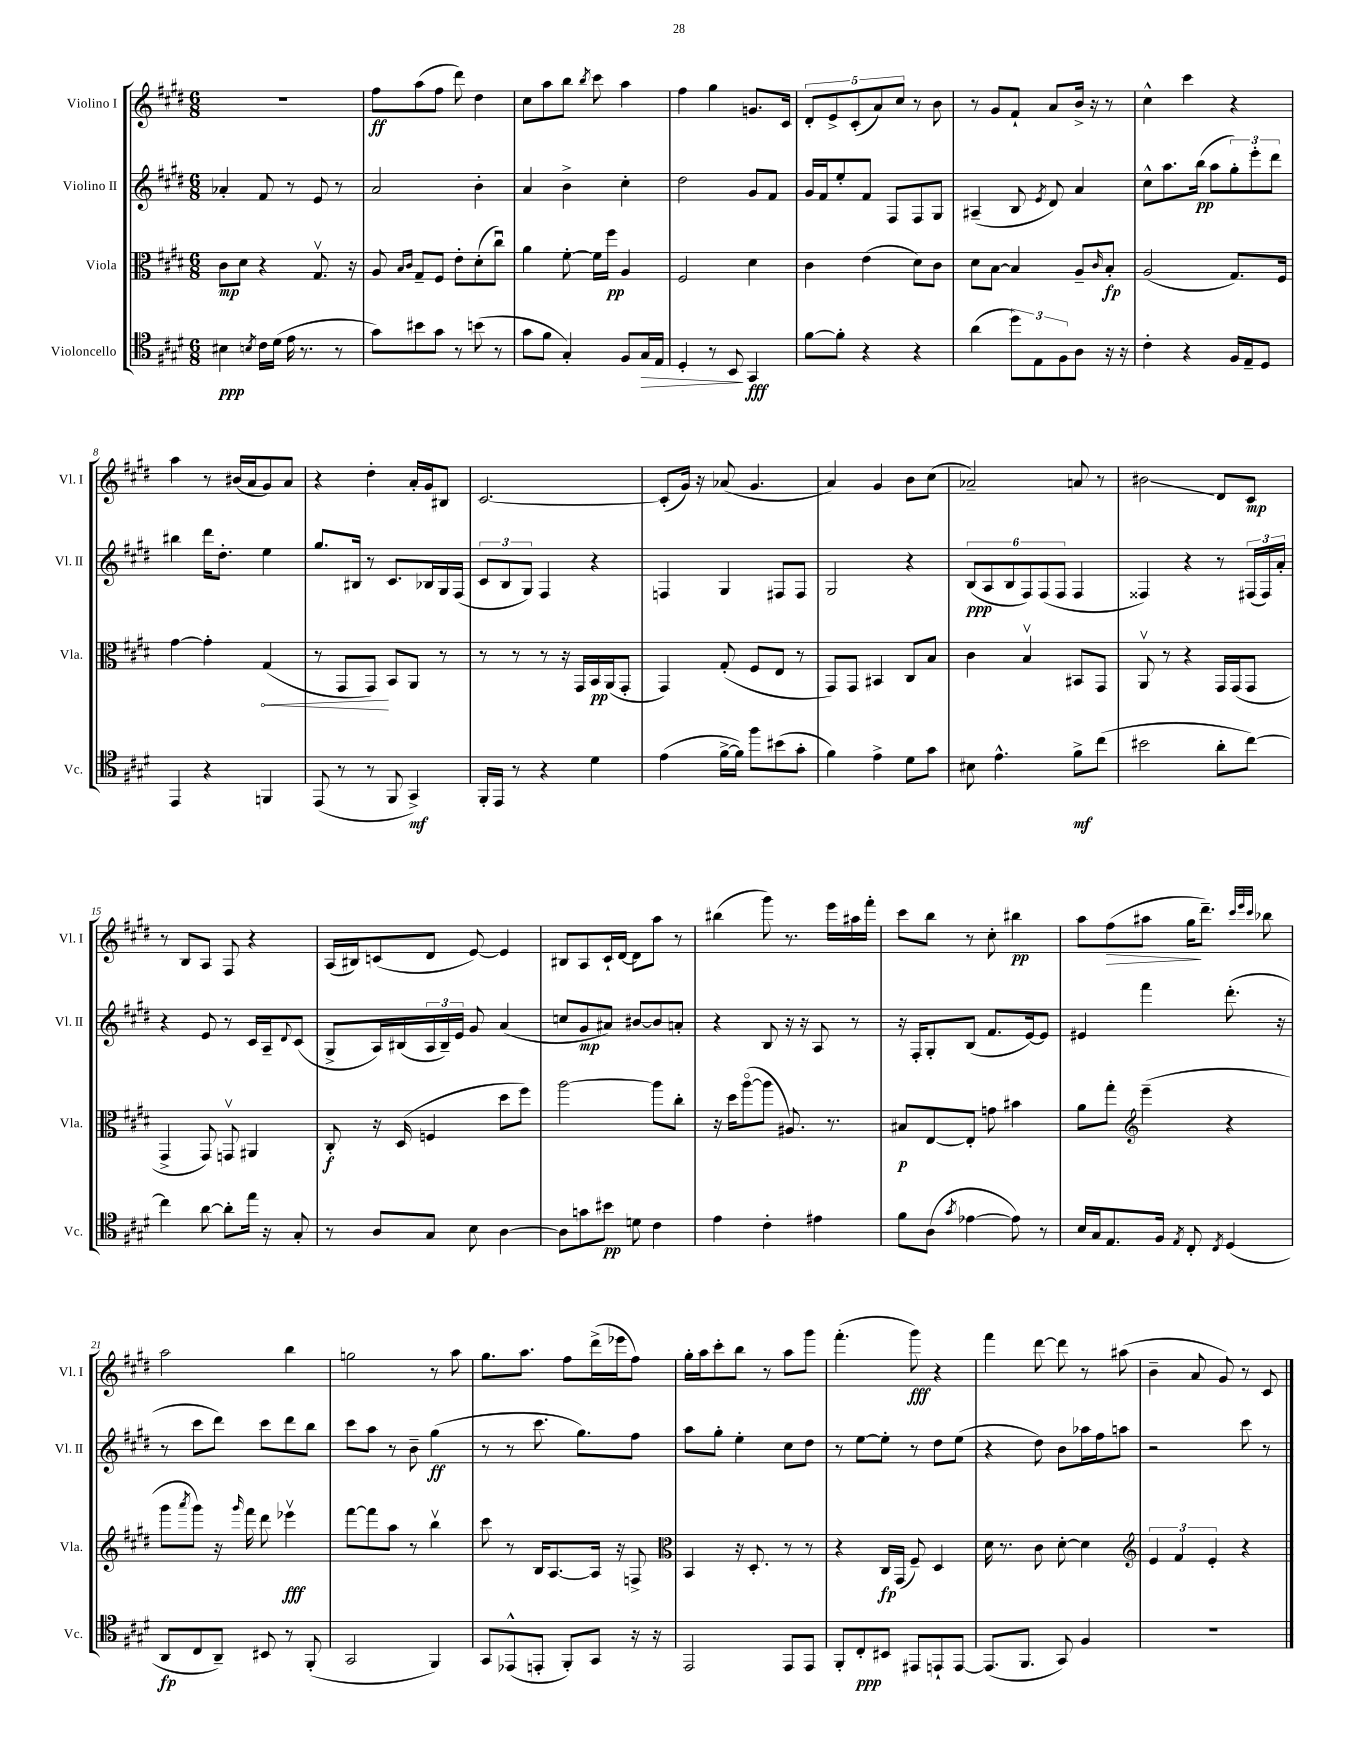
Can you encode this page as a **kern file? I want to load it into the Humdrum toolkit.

**kern	**kern	**kern	**kern
*staff4	*staff3	*staff2	*staff1
*clefC4	*clefC3	*clefG2	*clefG2
*k[f#c#g#d#]	*k[f#c#g#d#]	*k[f#c#g#d#]	*k[f#c#g#d#]
*M6/8	*M6/8	*M6/8	*M6/8
4B#\	8c#\L	4a-'/	2.r
.	8d#\J	.	.
8qB/	.	.	.
16c#\LL	4r	8f#/	.
(16d#\JJ	.	.	.
16e\	.	8r	.
8.r	.	.	.
.	8.G#v/	8e/	.
8r	.	8r	.
.	16r	.	.
=	=	=	=
8g#\L)	8A/	2a/	8ff#\L
.	16qqB/LL	.	.
.	16qqc#/JJ	.	.
8b#\	8G#~/L	.	(8aa\
8g#\J	8F#/J	.	8ff#\J
8r	8e'\L	.	8ddd#\)
(8b\	(8d#'\	4b'\	4dd#\
8r	8cc#u\J)	.	.
=	=	=	=
8g#\L	4a\	4a/	8cc#\L
8f#\J	.	.	8aa\
4G#'/)	[8f#'\	4b^\	8bb\J
.	.	.	8qbb/
.	16f#\]LL	.	8ccc#\
.	16ff#\JJ	.	.
8F#/L	4A/	4cc#'\	4aa\
16G#/L	.	.	.
16E/JJ	.	.	.
=	=	=	=
4D#'/	2F#/	2dd#\	4ff#\
8r	.	.	4gg#\
8BB/	.	.	.
4GG#/	4d#\	8g#/L	8.g/L
.	.	8f#/J	.
.	.	.	16c#/Jk
=	=	=	=
[8f#\L	4c#\	16g#/LL	10d#'/L
.	.	16f#/J	.
.	.	.	10e^/
8f#'\]J	.	8ee'/	.
.	.	.	(10c#'/
4r	(4e\	8f#/J	.
.	.	.	10a/)
.	.	8F#/L	.
.	.	.	10cc#/J
4r	8d#\L)	8F#/	8r
.	8c#\J	8G#/J	8b\
=	=	=	=
(4a\	8d#\L	(4A#~/	8r
.	[8B\J	.	8g#/L
12dd#\L)	4B/]	8B/	8f#`/J
12E\	.	.	.
.	.	8qe/	.
.	.	8d#/)	8a/L
12F#\	.	.	.
8A\J	8A~/L	4a/	16b^/Jk
.	.	.	16r
.	16qqc#/	.	.
16r	8B'/J	.	8r
16r	.	.	.
=	=	=	=
4c#'\	(2A/	8cc#^^\L	4cc#^^\
.	.	8.aa\	.
4r	.	.	4ccc#\
.	.	(16bb\Jk	.
.	.	8aa\L	.
16F#/LL	8.G#/L)	12gg#'\)	4r
16E~/J	.	.	.
.	.	12eee'\	.
8D#/J	.	.	.
.	.	12ddd#\J	.
.	16F#/Jk	.	.
=	=	=	=
4EE/	[4g#\	4bb#\	4aa\
4r	4g#'\]	16ddd#\LK	8r
.	.	8.dd#'\J	.
.	.	.	(16b#/LL
.	.	.	16a/J
4FF/	(4G#/	4ee\	8g#/)
.	.	.	8a/J
=	=	=	=
(8EE/	8r	8.gg#/L	4r
8r	8GG#/L	.	.
.	.	16B#/Jk	.
8r	8GG#/J)	8r	4dd#'\
8FF#/	8BB/L	8.c#/L	.
4GG#^/)	8AA/J	.	16a'/LL
.	.	16B-/L	16g#/J
.	8r	16G#/	8B#/J
.	.	(16F#/JJ	.
=	=	=	=
16FF#'/LL	8r	12c#/L	[2.c#/
16EE/JJ	.	.	.
.	.	12B/	.
8r	8r	.	.
.	.	12G#/J)	.
4r	8r	4F#/	.
.	16r	.	.
.	16GG#/LL	.	.
4d#\	16BB/	4r	.
.	(16AA/J	.	.
.	8GG#'/J	.	.
=	=	=	=
(4e\	4GG#/)	4F/	(8c#'/]L
.	.	.	16g#/Jk)
.	.	.	16r
[16f#^\LL	(8G#'/	4G#/	(8a-/
16f#\]JJ)	.	.	.
8ff#\L	8F#/L	.	4.g#/
(8b#\	8E/J	8F#/L	.
8g#'\J	8r	8F#/J	.
=	=	=	=
4f#\)	8GG#/L)	2G#/	4a/)
.	8GG#/J	.	.
4e^\	4BB#/	.	4g#/
8d#\L	8C#/L	4r	8b\L
8g#\J	8B/J	.	(8cc#\J
=	=	=	=
8B#\	4c#\	(12B/L	2a-~/)
.	.	12A/	.
4.e^^\	.	.	.
.	.	12B/	.
.	4Bv/	12F#/)	.
.	.	(12F#/	.
.	.	12F#/J	.
8f#^\L	8BB#/L	4F#/	8a/
(8cc#\J	8GG#/J	.	8r
=	=	=	=
2b#\	8AAv/	4F##/)	2b#\
.	8r	.	.
.	4r	4r	.
8a'\L	16GG#/LL	8r	8d#/L
.	(16GG#/J	.	.
[8cc#\J)	8GG#/J	(24F#/LL	8c#/J
.	.	24F#/)	.
.	.	24a'/JJ	.
=	=	=	=
4cc#\]	4GG#^/	4r	8r
.	.	.	8B/L
[8a\	8GG#/)	8e/	8A/J
8a'\]L	8GGv/	8r	8F#/
16ee\Jk	4AA#/	16c#/LL	4r
16r	.	16A~/J	.
.	.	8qqd#/	.
8G#'/	.	(8c#/J	.
=	=	=	=
8r	8C#'/	8G#^/L	(16A/LL
.	.	.	16B#/J)
8A/L	16r	16A/L)	(8c/
.	(16D#/	(16B#/	.
8G#/J	4F/	24A/	8d#/J
.	.	24B#~/)	.
.	.	24e/JJ	.
8B\	.	8g#/	[8e/)
[4A\	8dd#\L	(4a/	4e/]
.	8ff#\J)	.	.
=	=	=	=
8A\]L	[2aa\	8cc/L	8B#/L
8g\	.	8g#/	8A/
8b#\J	.	8a#/J)	16c#`/L
.	.	.	[16d#/JJ
8d\	.	[8b#/L	8d#\]L
4c#\	8aa\]L	8b#/]	8aa\J
.	8cc#'\J	8a'/J	8r
=	=	=	=
4e\	16r	4r	(4bb#\
.	16dd#\LK	.	.
.	([8aao\	.	.
4c#'\	8aa\]J	8B/	8ggg#\)
.	8.A#/)	16r	8.r
.	.	16r	.
4e#\	.	8A/	.
.	8.r	.	16eee\LL
.	.	8r	16aa#\
.	.	.	16fff#'\JJ
=	=	=	=
8f#\L	8B#/L	16r	8ccc#\L
.	.	16F#'/LK	.
(8A\J	[8E/	8G#'/	8bb\J
8qg#/	.	.	.
[4e-\	8E'/]J	(8B/J	8r
.	8g\	8.f#/L	8cc#'\
8e-\])	4b#\	.	4bb#\
.	.	[16e/k)	.
8r	.	8e/]J	.
=	=	=	=
16B/LL	8a\L	4e#/	8aa\L
16G#/J	.	.	.
8.E/	8gg#'\J	.	(8ff#\
*	*clefG2	*	*
.	(4eee~\	4fff#\	8aa#\J
16F#/Jk	.	.	.
8qE/	.	.	.
8C#'/	.	.	16gg#\LK
.	.	.	8.ddd#~\J)
8qC#/	.	.	.
(4D#/	4r	(8.ddd#'\	.
.	.	.	32qqccc#/LLL
.	.	.	32qqeee/
.	.	.	32qqccc#/JJJ
.	.	.	8bb-\
.	.	16r	.
=	=	=	=
8AA/L	8ggg#\L	8r	2aa\
.	8qaaa/	.	.
8C#/	8ggg#\J)	8ccc#\L	.
8AA~/J)	16r	8ddd#\J)	.
.	16qqggg#/	.	.
.	16fff#\	.	.
8BB#/	8ddd#\	8ccc#\L	.
8r	4eee-v\	8ddd#\	4bb\
(8FF#'/	.	8bb\J	.
=	=	=	=
2GG#/	[8fff#\L	8ccc#\L	2gg\
.	8fff#\]	8aa\J	.
.	8aa\J	8r	.
.	8r	8b~\	.
4FF#/)	4bbv\	(4gg#\	8r
.	.	.	8aa\
=	=	=	=
8GG#/L	8ccc#\	8r	8.gg#\L
(8EE-^^/	8r	8r	.
.	.	.	8.aa\J
8EE'/J	16B/LK	8.ccc#\	.
.	[8.A/	.	.
8FF#'/L)	.	.	8ff#\L
.	.	8.gg#\L)	.
8GG#/J	16A/]Jk	.	(16ddd#^\L
.	16r	.	16eee-\J
16r	8F^/	8ff#\J	8ff#\J)
16r	.	.	.
=	=	=	=
*	*clefC3	*	*
2EE/	4BB/	8aa\L	16gg#'\LL
.	.	.	16aa\J
.	.	8gg#'\J	8ccc#'\
.	16r	4ee'\	8bb\J
.	8.D#'/	.	.
.	.	.	8r
8EE/L	8r	8cc#\L	8aa\L
8EE/J	8r	8dd#\J	8ggg#\J
=	=	=	=
8FF#'/L	4r	8r	(4.fff#'\
8C#'/	.	[8ee\L	.
8BB#/J	16C#/LL	8ee'\]J	.
.	(16GG#/JJ	.	.
8EE#/L	8F#~/)	8r	8ggg#\)
8EE`/	4D#/	8dd#\L	4r
[8EE/J	.	(8ee\J	.
=	=	=	=
(8.EE/]L	16d#\	4r	4fff#\
.	8.r	.	.
8.FF#/J	.	.	.
.	8c#\	8dd#\)	[8ddd#\
8GG#/)	[8d#'\	8b\L	8ddd#\]
4F#/	4d#\]	16aa-\L	8r
.	.	16ff#\J	.
.	.	8aa\J	(8aa#\
=	=	=	=
*	*clefG2	*	*
2.r	6e/	2r	4b~\
.	6f#/	.	.
.	.	.	8a/
.	6e'/	.	.
.	.	.	8g#/)
.	4r	8ccc#\	8r
.	.	8r	8c#/
==	==	==	==
*-	*-	*-	*-
